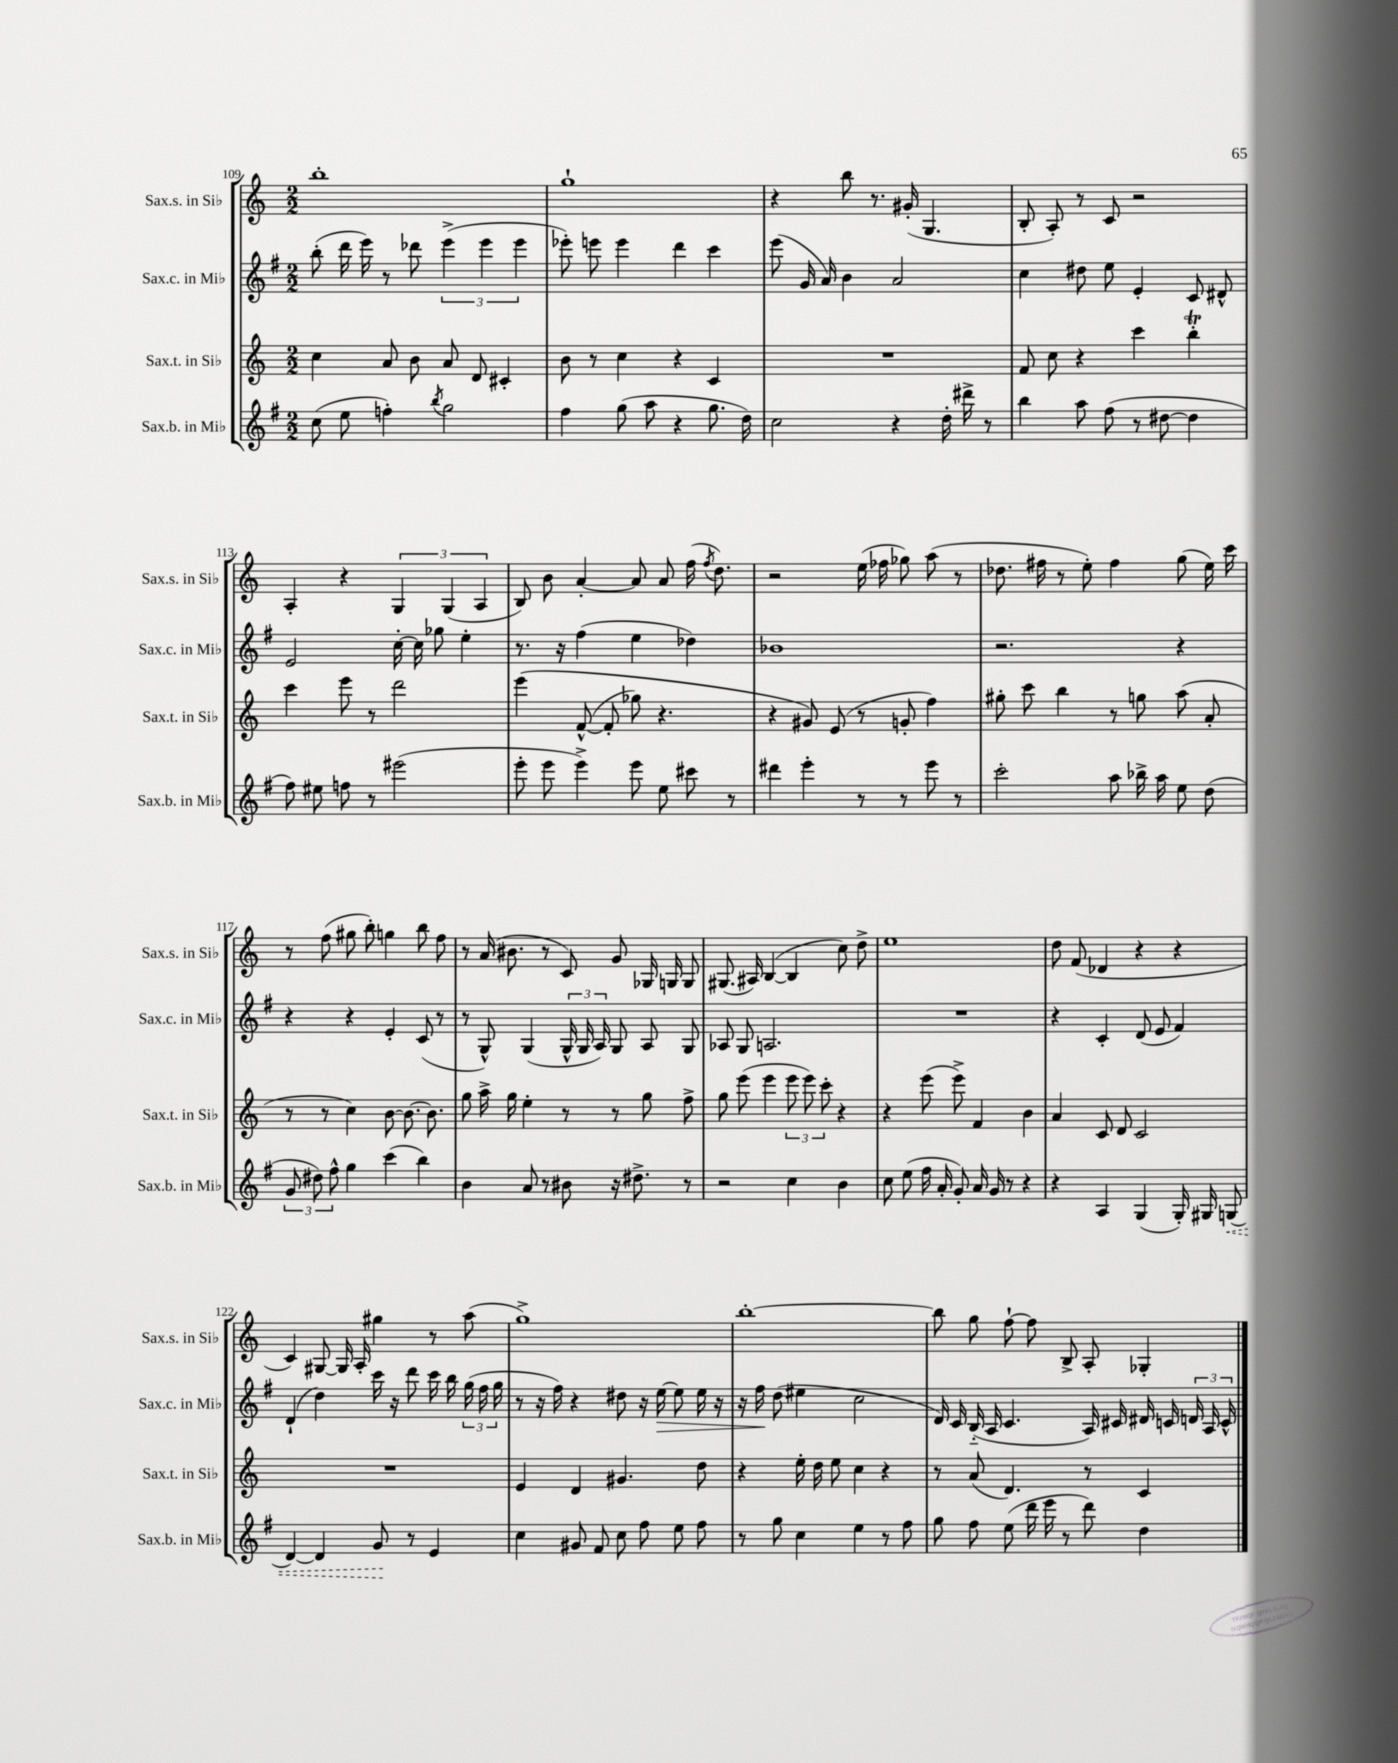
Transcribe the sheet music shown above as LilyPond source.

<<
\new StaffGroup <<
\new Staff = "s0" \with { instrumentName = "Sax.s. in Sib" shortInstrumentName = "Sax.s. in Sib" } {
    \clef treble \key c \major \numericTimeSignature \time 2/2
    \autoBeamOff b''1-. |
    g''1-! |
    r4 b''8 r8. gis'16-.( g4. |
    b8-. a8-.) r8 c'8 r2 |
    a4-. r4 \tuplet 3/2 { g4 g4( a4 } |
    b8) b'8 a'4~-. a'8 a'8 f''16( \acciaccatura { f''8 } d''8.) |
    r2 e''16( fes''16 ges''8) a''8( r8 |
    des''8. fis''16 r8 e''8-.) fis''4 g''8( e''16) c'''16 |
    r8 f''8( gis''8 b''8-.) g''4 b''8 f''8 |
    r8 a'16( bis'8. r8 c'8) g'8 ges16 g16 g8 |
    gis8.( ais16) b4~( b4 c''8) d''8-> |
    e''1 |
    d''8 f'8( des'4 r4 r4 |
    c'4) gis8~ gis16 a16-. gis''4 r8 a''8( |
    g''1->) |
    b''1~-. |
    b''8 g''8 f''8~-! f''8 b8-> a8-. ges4-. \bar "|." |
}
\new Staff = "s1" \with { instrumentName = "Sax.c. in Mib" shortInstrumentName = "Sax.c. in Mib" } {
    \clef treble \key g \major \numericTimeSignature \time 2/2
    \autoBeamOff b''8-.( d'''16 e'''16) r8 des'''8 \tuplet 3/2 { e'''4->( e'''4 e'''4 } |
    ees'''8-.) e'''8 e'''4 d'''4 c'''4 |
    e'''8( g'16 a'16) b'4 a'2 |
    c''4 dis''8 e''8 e'4-. c'8 dis'8-^ |
    e'2 c''16~-. c''16 ges''8 e''4-. |
    r8. r16 fis''4( e''4 des''4) |
    bes'1 |
    r2. r4 |
    r4 r4 e'4-. c'8( r8 |
    r8 g8-^) g4( \tuplet 3/2 { g16-^ g16 a16) } g8 a8 g8 |
    aes8 g8 a2. |
    R1 |
    r4 c'4-. d'8( e'8 fis'4) |
    d'4-!( d''4) c'''16 r16 d'''8 c'''16 b''16 \tuplet 3/2 { g''16( fis''16 g''16 } |
    r8 r16 fis''16) r4 dis''8 r16 e''16~\> e''8 e''16 r16 |
    r16 fis''16\! d''8( eis''4 c''2 |
    d'16) c'16 b16-_( a16 c'4. a16) cis'16 dis'16 c'16 \tuplet 3/2 { d'16 a16 c'16-^ } \bar "|." |
}
\new Staff = "s2" \with { instrumentName = "Sax.t. in Sib" shortInstrumentName = "Sax.t. in Sib" } {
    \clef treble \key c \major \numericTimeSignature \time 2/2
    \autoBeamOff c''4 a'8 b'8 a'8 d'8 cis'4-. |
    b'8 r8 c''4 r4 c'4 |
    R1 |
    f'8 c''8 r4 c'''4 b''4-.\trill |
    c'''4 e'''8 r8 d'''2 |
    e'''4\( f'8~-^( f'8-. ges''8) r4. |
    r4 gis'8\) e'8( r8 g'8-. f''4) |
    gis''8-. c'''8 b''4 r8 g''8 a''8( a'8-. |
    r8 r8 c''4) b'8~ b'8.~ b'8. |
    g''8 a''16-> g''16 e''4-. r8 r8 g''8 f''8-> |
    g''8 e'''8( e'''4 \tuplet 3/2 { e'''8 e'''8) c'''8-. } r4 |
    r4 e'''8( e'''8->) f'4 b'4 |
    a'4 c'8 d'8 c'2 |
    R1 |
    e'4 d'4 gis'4. d''8 |
    r4 e''16-. d''16 e''8 c''4 r4 |
    r8 a'8( d'4.) r8 c'4 \bar "|." |
}
\new Staff = "s3" \with { instrumentName = "Sax.b. in Mib" shortInstrumentName = "Sax.b. in Mib" } {
    \clef treble \key g \major \numericTimeSignature \time 2/2
    \autoBeamOff c''8( e''8 f''4-.) \acciaccatura { b''8 } g''2 |
    fis''4 g''8( a''8 r4 g''8. d''16) |
    c''2 r4 d''16-. dis'''16-> r8 |
    b''4 a''8 fis''8( r8 dis''8~ dis''4 |
    fis''8) eis''8 f''8 r8 eis'''2( |
    e'''8-. e'''8 e'''4->) e'''8 e''8 cis'''8 r8 |
    dis'''4 e'''4-. r8 r8 e'''8 r8 |
    c'''2-. a''8 bes''16-> a''16 e''8 d''8( |
    \tuplet 3/2 { g'8 dis''8) fis''8-^ } g''4 c'''4( b''4) |
    b'4 a'8 r8 bis'8 r16 dis''8.-> r8 |
    r2 c''4 b'4 |
    c''8 e''8( fis''16 a'16-. g'8-.) a'16 g'16 r8 r4 |
    r4 a4 g4( g16-.) gis16 \once \override Hairpin.style = #'dashed-line g8\<( |
    d'4~) d'4 g'8\! r8 e'4 |
    c''4 gis'8 fis'8 c''8 fis''8 e''8 fis''8 |
    r8 g''8 c''4 e''4 r8 fis''8 |
    g''8 fis''8 e''8( d'''16 e'''16 r8 d'''8) d''4 \bar "|." |
}
>>
>>
\layout { \context { \Score currentBarNumber = #109 } }
